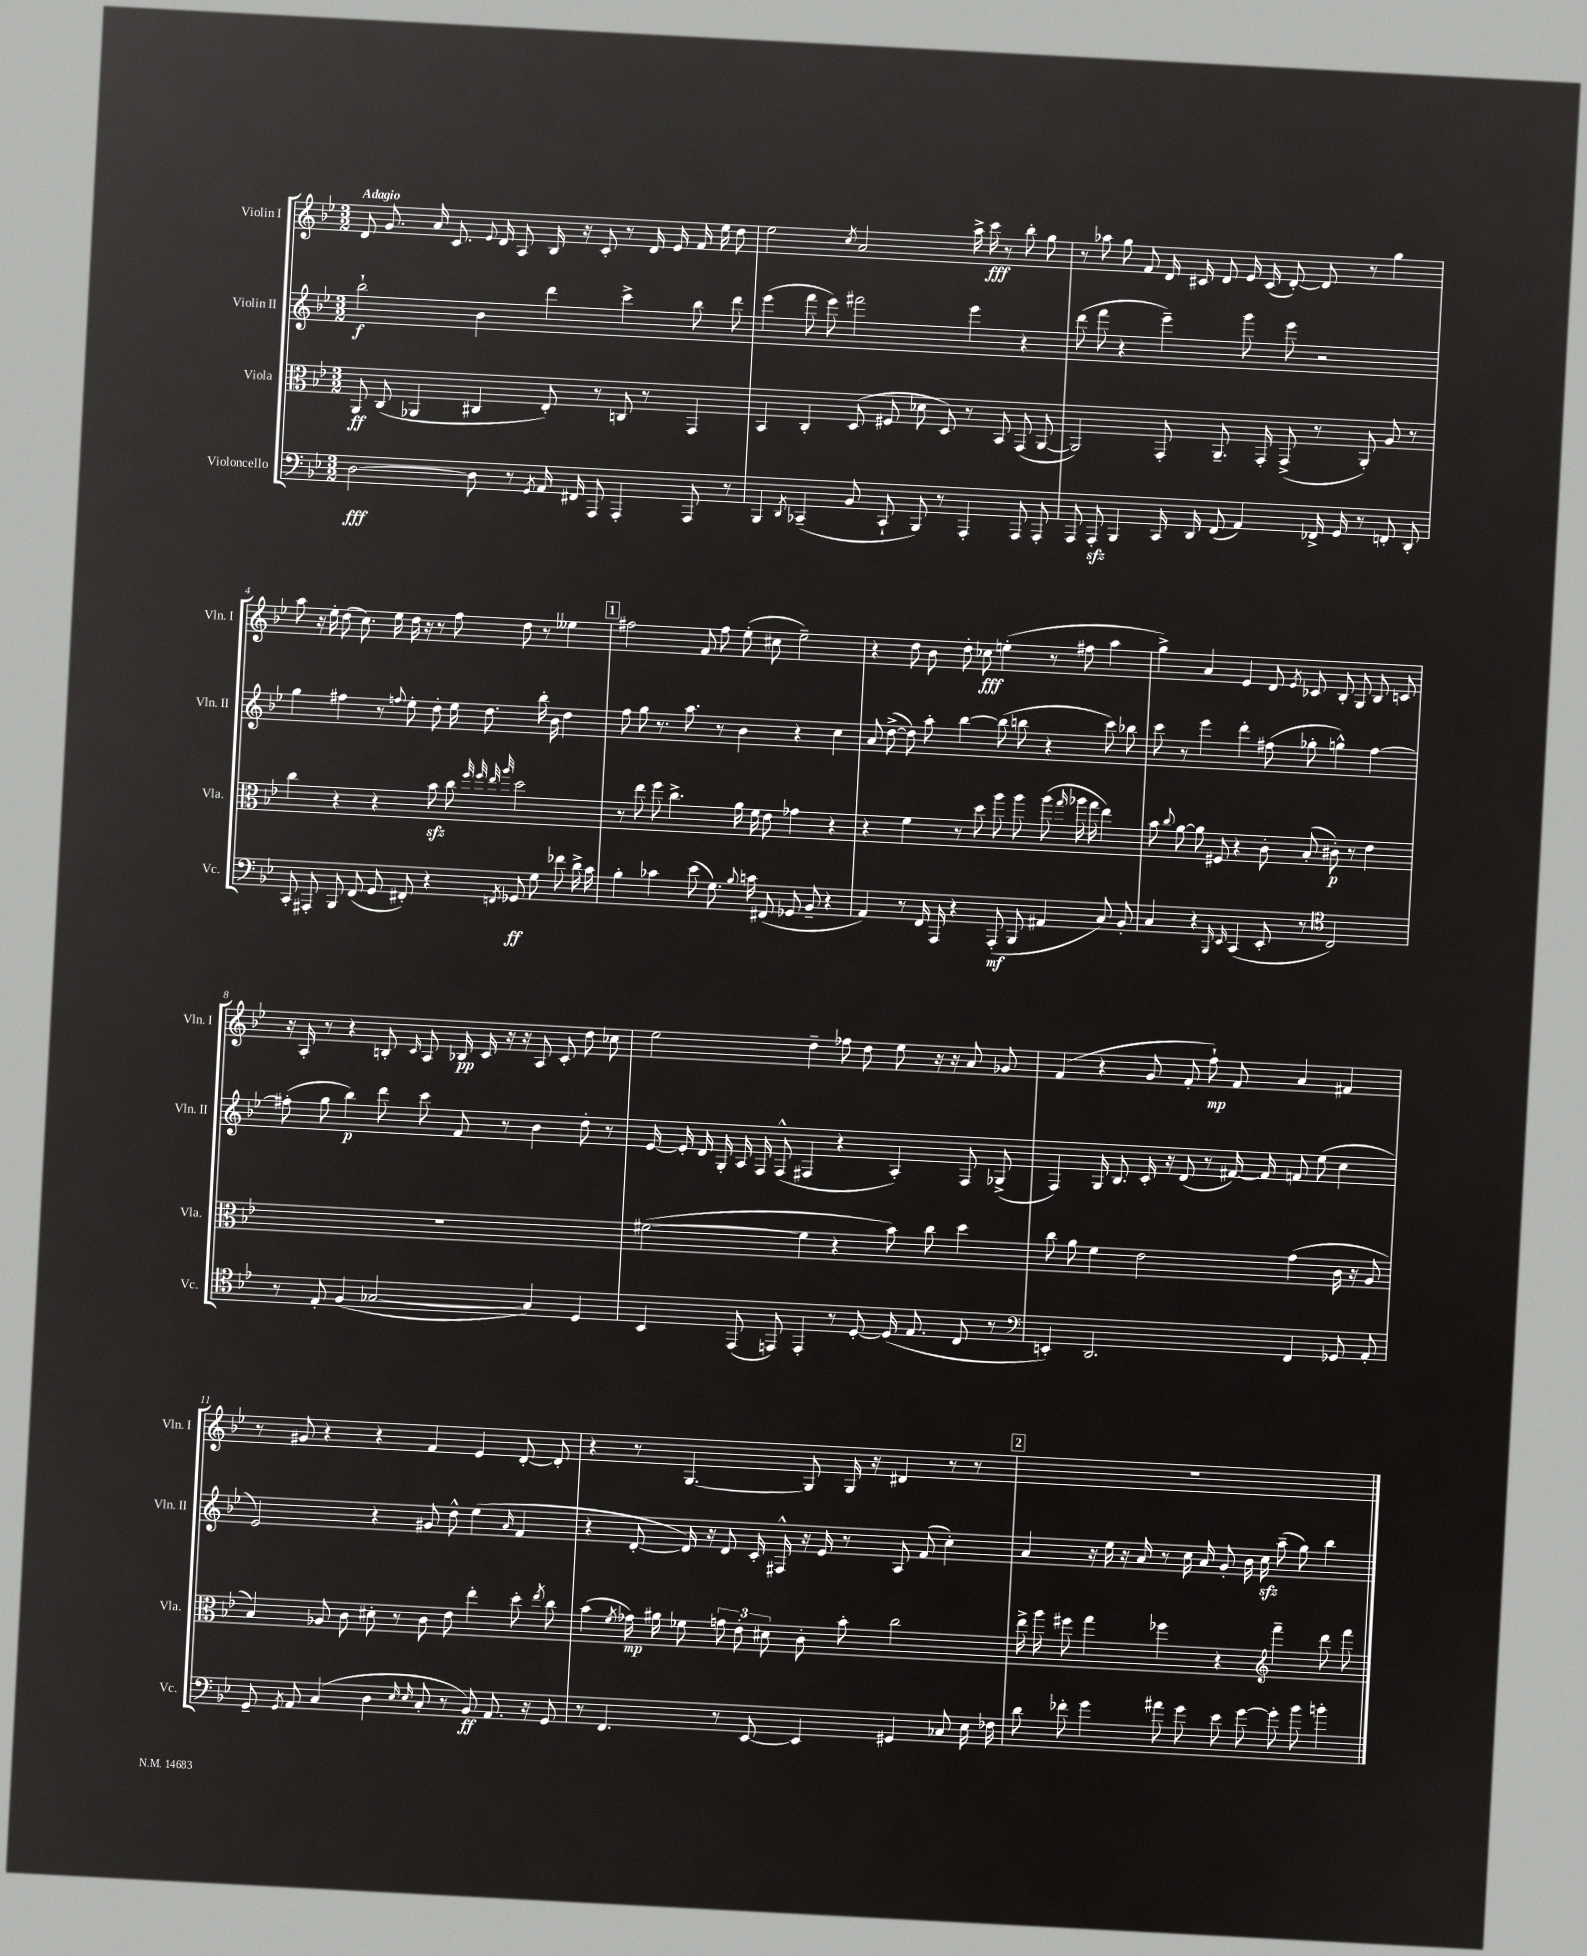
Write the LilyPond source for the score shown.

<<
\new StaffGroup <<
\new Staff = "s0" \with { instrumentName = "Violin I" shortInstrumentName = "Vln. I" } {
    \clef treble \key bes \major \numericTimeSignature \time 3/2 \tempo "Adagio"
    \autoBeamOff d'8 g'8. a'16 c'8. \appoggiatura { ees'8 } d'16 a8 bes16 r16 c'8-. r8 d'16 ees'16 f'16 ees''16 d''8 |
    ees''2 \acciaccatura { c''8 } a'2 a''16-> c'''16\fff r8 bes''8-. g''8 |
    r8 aes''8 g''8 f'8 d'16 cis'16 d'8 ees'16 cis'16( d'8~-.) d'8 r8 g''4 |
    a''8 r16 ees''16-. d''8( c''8.) ees''16 d''16 r16 r8 f''8 d''8 r8 eeses''4 |
    \mark \markup { \box "1" } fis''2 f'8 fis''8 ees''8-.( cis''8 ees''2--) |
    r4 d''8 bes'8 d''8-. ces''8\fff e''4-.( r8 fis''8 a''4 |
    g''4->) a'4 ees'4 d'8 \acciaccatura { ees'8 } ces'8 bes8-. g8 bes8 c'8 |
    r16 a16-. r8 r4 b8-. \grace { c'16 } a8 bes16\pp c'16 r16 r16 a8 c'8-. d''8 ces''8 |
    ees''2 d''4-- fes''8 d''8 ees''8 r16 r16 a'8 ges'8 |
    f'4( r4 g'8 f'8-. f''8-!\mp) f'8 a'4 fis'4 |
    r8 gis'8 r4 r4 f'4 ees'4 d'8~-. d'8-. |
    r4 r8 g4.~ g8 g16 r16 dis'4 r8 r8 |
    \mark \markup { \box "2" } R1. \bar "|." |
}
\new Staff = "s1" \with { instrumentName = "Violin II" shortInstrumentName = "Vln. II" } {
    \clef treble \key bes \major \numericTimeSignature \time 3/2
    \autoBeamOff bes''2-!\f bes'4 d'''4 c'''4-> bes''8 d'''8 |
    ees'''4( f'''8 ees'''8) fis'''2 ees'''4 r4 |
    d'''8( f'''8 r4 ees'''4--) g'''8 ees'''8 r2 |
    g''4 fis''4 r8 \appoggiatura { f''8 } ees''8-. d''8-. ees''16 d''8. bes''16-. bes'16 d''4 |
    \mark \markup { \box "1" } f''8 g''8 r8. a''8. r8 bes'4 r4 c''4 |
    a'8 d''8~->( d''8) a''8-. bes''4~ bes''8( b''8 r4 c'''8) bes''8 |
    c'''8 r8 ees'''4 d'''4-. fis''8( ges''8-. g''4-^) fis''4~ |
    fis''8-.( g''8 bes''4\p) d'''8 c'''8 f'8 r8 bes'4 d''8-. r8 |
    ees'16~ ees'16-. d'16 g16-. a16 f16 f8-^( fis4 r4 a4-.) fis8 ges8->( |
    f4) g16 bes8. c'16-. r16 d'8( r8 fis'16~) fis'16 f'8 ees''8( c''4 |
    ees'2) r4 gis'8 d''8-^ ees''4( \grace { a'16 } f'4 |
    r4 d'8~-. d'16) r16 d'8 c'16-. fis16-^ r16 ees'16 r8 a8 f'8( c''4-.) |
    \mark \markup { \box "2" } a'4 r16 ees''16 r16 a'16 r8 c''16 a'16 g'8-. bes'16 c''16\sfz a''8--( g''8) bes''4 \bar "|." |
}
\new Staff = "s2" \with { instrumentName = "Viola" shortInstrumentName = "Vla." } {
    \clef alto \key bes \major \numericTimeSignature \time 3/2
    \autoBeamOff a,8\ff c8( aes,4 cis4 ees8-.) r8 c8 r8 g,4 |
    bes,4 c4-. d8( fis8 des'8 d8) r8 bes,8 g,8( a,8~ |
    a,2) g,8-. a,8.-- g,16-. g,8->( r8 a,8-.) a8 r8 |
    c''4 r4 r4 bes'8\sfz c''8 \grace { f''32 f''32 ees''32 a''32 } d''2 |
    \mark \markup { \box "1" } r8 ees''8 f''8 c''4.-> a'16 f'16 ees'8 ges'4 r4 |
    r4 f'4 r8 d''8 a''8 a''8 a''8( \grace { g''16 } aes''16 g''16 ees''4) |
    bes'8 \appoggiatura { c''8 } a'8~ a'8 fis8 r4 c'8-. bes8-.( cis'8-.\p) r8 ees'4 |
    R1. |
    fis'2~( fis'4 r4 bes'8) c''8 d''4 |
    c''8 a'8 f'4 ees'2 g'4( c'16 r16 a8 |
    bes4) aes8 c'8 dis'8-. r8 c'8 ees'8 ees''4-. d''8-. \acciaccatura { ees''8 } c''8 |
    bes'4( \acciaccatura { f'8 } ges'16\mp) ais'16 fes'8 \tuplet 3/2 { g'8 ees'8-. dis'8 } c'8-. bes'8-. c''2 |
    \mark \markup { \box "2" } ees''16-> a''16 fis''8 g''4 fes''4 r4 \clef treble f'''4-- d'''8 f'''8 \bar "|." |
}
\new Staff = "s3" \with { instrumentName = "Violoncello" shortInstrumentName = "Vc." } {
    \clef bass \key bes \major \numericTimeSignature \time 3/2
    \autoBeamOff d2~\fff d8 r8 \acciaccatura { g,8 } a,16 fis,16 a,,8 a,,4-. a,,8 r8 |
    bes,,4 \acciaccatura { d,8 } ces,4--( bes,8 ces,8-! bes,,8) r8 a,,4-. a,,8 a,,8-. |
    a,,8 a,,8-.\sfz bes,,4 c,16 d,16 f,8( a,4) fes,16-> g,16 r8 f,8-. d,8-. |
    c,8-. ais,,8-. bes,,8 f,8( g,8 fis,8-.) r4 \acciaccatura { f,8 } ges,8\ff g8 fes'8 d'16-> c'16 |
    \mark \markup { \box "1" } bes4-. ces'4 ees'8( g8.) \appoggiatura { bes8 } c'16 fis,8( ges,8 bes,8-- r4 |
    a,4) r8 f,16 a,,16 r4 a,,8-.\mf( bes,,8 ais,4 c8) bes,8-. |
    c4 r4 \grace { bes,,16 ees,16 } c,4( ees,8-. r8 \clef tenor c2) |
    r8 ees8-. f4( ges2~ ges4) d4 |
    bes,4 ees,8( e,8) e,4-. r8 d8~-. d16( ees8. c8 r8 |
    \clef bass e,4-.) d,2. f,4 ges,8 a,8-. |
    g,8-- \acciaccatura { g,8 } a,8 c4( d4 \grace { ees16 ees16 } c8-. r8 bes,8\ff) a,8. r16 g,8 |
    r8 f,4. r8 ees,8~ ees,4 gis,4 ces8 ees16 fes16 |
    \mark \markup { \box "2" } d'8 fes'8-. g'4 ais'8 g'8 ees'8 g'8~ g'8-. bes'8 b'4-. \bar "|." |
}
>>
>>
